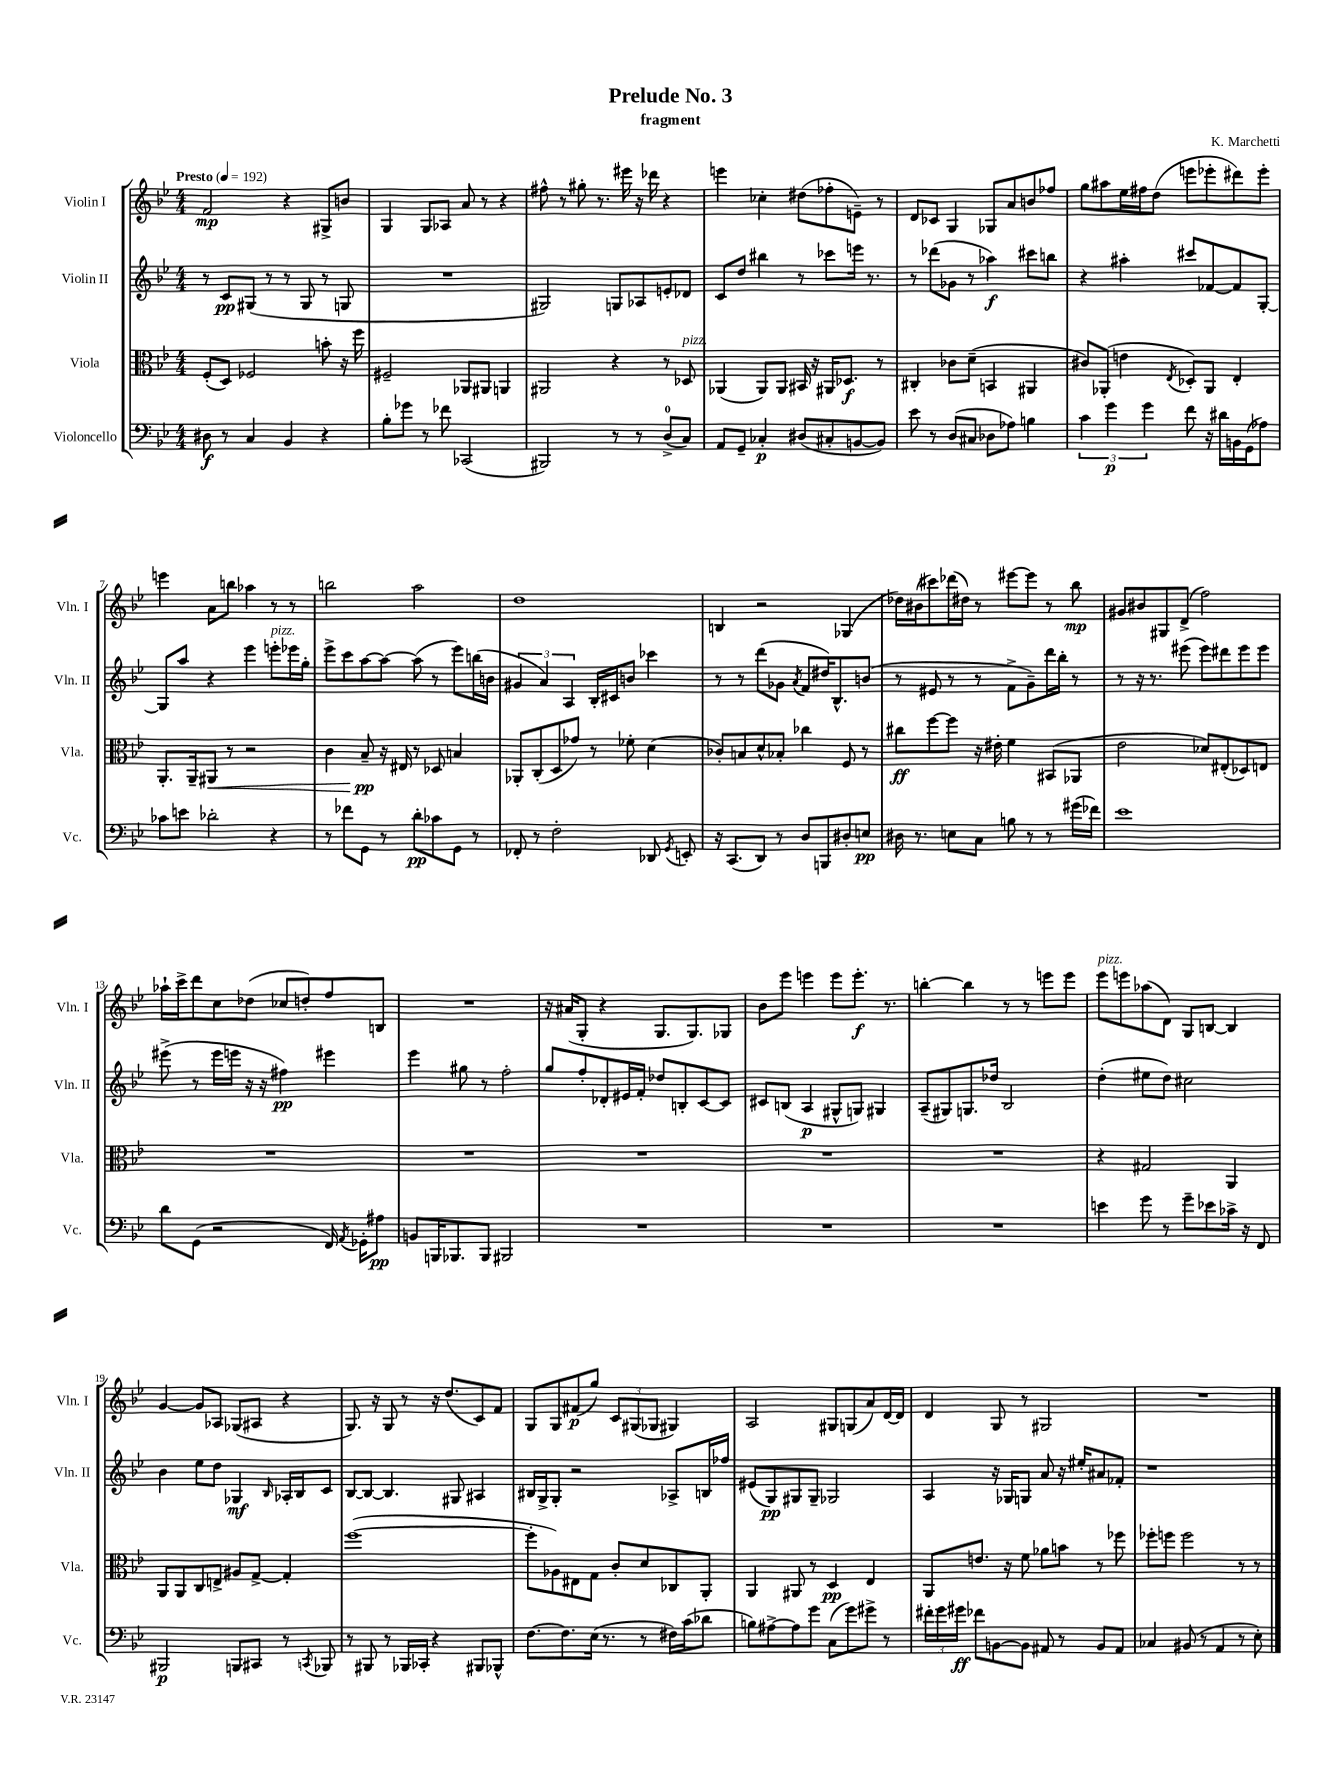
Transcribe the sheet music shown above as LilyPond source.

\header { title = "Prelude No. 3" composer = "K. Marchetti" subtitle = "fragment" }
<<
\new StaffGroup <<
\new Staff = "s0" \with { instrumentName = "Violin I" shortInstrumentName = "Vln. I" } {
    \clef treble \key bes \major \numericTimeSignature \time 4/4 \tempo "Presto" 4 = 192
    \autoBeamOff f'2\mp r4 gis8[-> b'8] |
    g4 g8[ aes8] a'8 r8 r4 |
    fis''8-^ r8 gis''8-. r8. eis'''16 r16 des'''16 r4 |
    e'''4 ces''4-. dis''8[( fes''8-. e'8]--) r8 |
    d'8[ ces'8] g4 ges8[ a'8 b'8 fes''8] |
    g''8[ ais''8 ees''16 fis''16 d''8]( e'''8[ ees'''8-. dis'''8) ees'''8]-. |
    e'''4 a'8[ b''8] aes''4 r8 r8 |
    b''2 a''2 |
    d''1 |
    b4 r2 ges4( |
    des''16[) bis'16( cis'''8) des'''16( dis''16]) r8 eis'''8[~ eis'''8] r8 bes''8\mp |
    gis'8[ bis'8 gis8 d'8]->( f''2) |
    aes''16[-! c'''16-> d'''8 c''8 des''8]( ces''8[ d''8-.) f''8 b8] |
    R1 |
    r16 ais'16[( g8]-. r4 g8.[ g8.) ges8] |
    bes'8[ ees'''8] e'''4 e'''8[ e'''8.]-.\f r8. |
    b''4~-. b''4 r8 r8 e'''8[ e'''8] |
    ees'''8[^\markup { \italic "pizz." } e'''8 aes''8( d'8]) g8[ b8]~ b4 |
    g'4~ g'8[ aes8] ges8[( ais8] r4 |
    g8.) r16 g8 r8 r16 d''8.[( c'8) f'8] |
    g8[ g8 fis'8\p( g''8]) \tuplet 3/2 { c'8[ gis8( ges8] } gis4) |
    a2 gis8[ g8( a'8) d'16~ d'16] |
    d'4 g8 r8 gis2 |
    R1 \bar "|." |
}
\new Staff = "s1" \with { instrumentName = "Violin II" shortInstrumentName = "Vln. II" } {
    \clef treble \key bes \major \numericTimeSignature \time 4/4
    \autoBeamOff r8 c'8[\pp gis8]( r8 r8 gis8 r8 g8 |
    R1 |
    gis2) g8[ aes8 e'8-. des'8] |
    c'8[ d''8] bis''4 r8 ces'''8[ e'''16] r8. |
    r8 des'''8[( ges'8] r8 aes''4\f) cis'''8[ b''8] |
    r4 ais''4-. cis'''8[ fes'8~ fes'8 g8]~-. |
    g8[ a''8] r4 ees'''4 e'''8[-.^\markup { \italic "pizz." } ees'''16 g''16]-. |
    ees'''8[-> c'''8 a''8~ a''8]~ a''8( r8 ees'''8[) b''16( b'16] |
    \tuplet 3/2 { gis'4 a'4) a4 } bes16[-. cis'16 b'8] ces'''4 |
    r8 r8 d'''8[( ges'8] \acciaccatura { a'8 } f'8[ dis''16) bes8.-^ b'8]( |
    r8 eis'8 r8 r8 f'8[-> g'8--) d'''16 bes''16]-. r8 |
    r8 r16 r8. eis'''8( eis'''8[) dis'''8 eis'''8 eis'''8] |
    eis'''8->( r8 eis'''16[ e'''16] r16 r16 fis''4\pp) eis'''4 |
    ees'''4 gis''8 r8 f''2-. |
    g''8[ f''8-. des'8-. eis'16 f'16]-. des''8[ b8-. c'8~ c'8] |
    cis'8[ b8]( a4\p gis8[-^ g8]) gis4 |
    a8[--( gis8) g8. des''16] bes2 |
    d''4-.( eis''8[ d''8]) cis''2 |
    bes'4 ees''8[ d''8] ges4\mf \grace { bes16 } aes16[-. bes16 c'8] |
    bes8[~ bes8]~ bes4. gis8 ais4 |
    bis16[ g16-> g8]-. r2 aes8[-> b16 fes''16] |
    eis'8[( g8\pp) gis8 gis8]-- ges2 |
    a4 r16 ges16[ g8] a'8 r16 eis''16[-. ais'8 fes'8]-. |
    r1 \bar "|." |
}
\new Staff = "s2" \with { instrumentName = "Viola" shortInstrumentName = "Vla." } {
    \clef alto \key bes \major \numericTimeSignature \time 4/4
    \autoBeamOff f8[-.( d8]) fes2 b'8-. r16 f''16 |
    fis2-- aes,8[ ais,8] a,4 |
    ais,2 r4 r8 des8^\markup { \italic "pizz." } |
    aes,4( aes,8[) aes,8] bis,16 r16 ais,16[ des8.]\f r8 |
    cis4-. ces'8[ d'8]--( b,4 ais,4 |
    cis'8[) aes,8]-.( e'4 \acciaccatura { ees8 } des8[-.) aes,8] ees4-. |
    a,8.[-. a,16-- ais,8]\< r8 r2 |
    c'4 bes8--\pp\! r16 eis16 r8 des8 b4 |
    aes,8[-. c8-.( d8 ges'8]) r8 fes'8-. d'4( |
    ces'8[-.) b8 d'8-^ bes8]-. ces''4 f8 r8 |
    cis''8[\ff f''8~ f''8] r16 eis'16-. f'4 bis,8[( aes,8] |
    ees'2 des'8[) eis8-.( des8) e8] |
    R1 |
    R1 |
    R1 |
    R1 |
    R1 |
    r4 gis2 a,4 |
    a,8[ a,8 c8 e8]-> ais8[ g8]~-> g4-. |
    f''1~( |
    f''8[-. aes8) eis8 g8] c'8[-. d'8 ces8 a,8]-. |
    a,4 ais,8 r8 d4\pp ees4 |
    a,8[ e'8.] r16 f'8 aes'8[ b'8] r8 fes''8 |
    fes''8[-. f''8] f''2 r8 r8 \bar "|." |
}
\new Staff = "s3" \with { instrumentName = "Violoncello" shortInstrumentName = "Vc." } {
    \clef bass \key bes \major \numericTimeSignature \time 4/4
    \autoBeamOff dis8\f r8 c4 bes,4 r4 |
    bes8[-. ges'8] r8 fes'8 ces,2( |
    bis,,2) r8 r8 d8[-0->( c8]) |
    a,8[ g,8]-- ces4-.\p dis8[( cis8-. b,8~ b,8]) |
    ees'8 r8 d8[( cis8] des8[ aes8]) b4 |
    \tuplet 3/2 { c'4 g'4\p g'4 } f'8 r16 dis'16[ b,16 g,16( aes8]) |
    ces'8[ e'8] des'2-. r4 |
    r8 fes'8[ g,8] r8 d'8[-.\pp ces'8 g,8] r8 |
    fes,8-. r8 f2-. des,8 \acciaccatura { g,8 } e,8-. |
    r16 c,8.[( d,8]) r8 d8[ b,,8 dis8-. e8]\pp |
    dis16 r8. e8[ c8] b8 r8 r8 gis'16[( fes'16]) |
    ees'1 |
    d'8[ g,8]( r2 f,16) \acciaccatura { a,8 } ges,16[-. ais8]\pp |
    b,8[ b,,16 bes,,8. bes,,8] bis,,2 |
    R1 |
    R1 |
    R1 |
    e'4 g'8 r8 g'8[-- ees'8 ces'16]-> r16 f,8 |
    bis,,2\p b,,8[ cis,8] r8 \acciaccatura { c,8 } bes,,8 |
    r8 bis,,8 r8 bes,,16[ ces,16]-. r4 bis,,8[ bes,,8]-^ |
    f8.[~ f8. ees16]( r8. r8 fis16[) c'16( des'8] |
    b8[) ais8~-> ais8 g'8] c8[( g'8) gis'8]-> r8 |
    \tuplet 3/2 { fis'16[-. g'16 gis'16]\ff } fes'8[ b,8~ b,8] ais,8 r8 b,8[ ais,8] |
    ces4 bis,8( r8 a,4 r8 ees8-.) \bar "|." |
}
>>
>>
